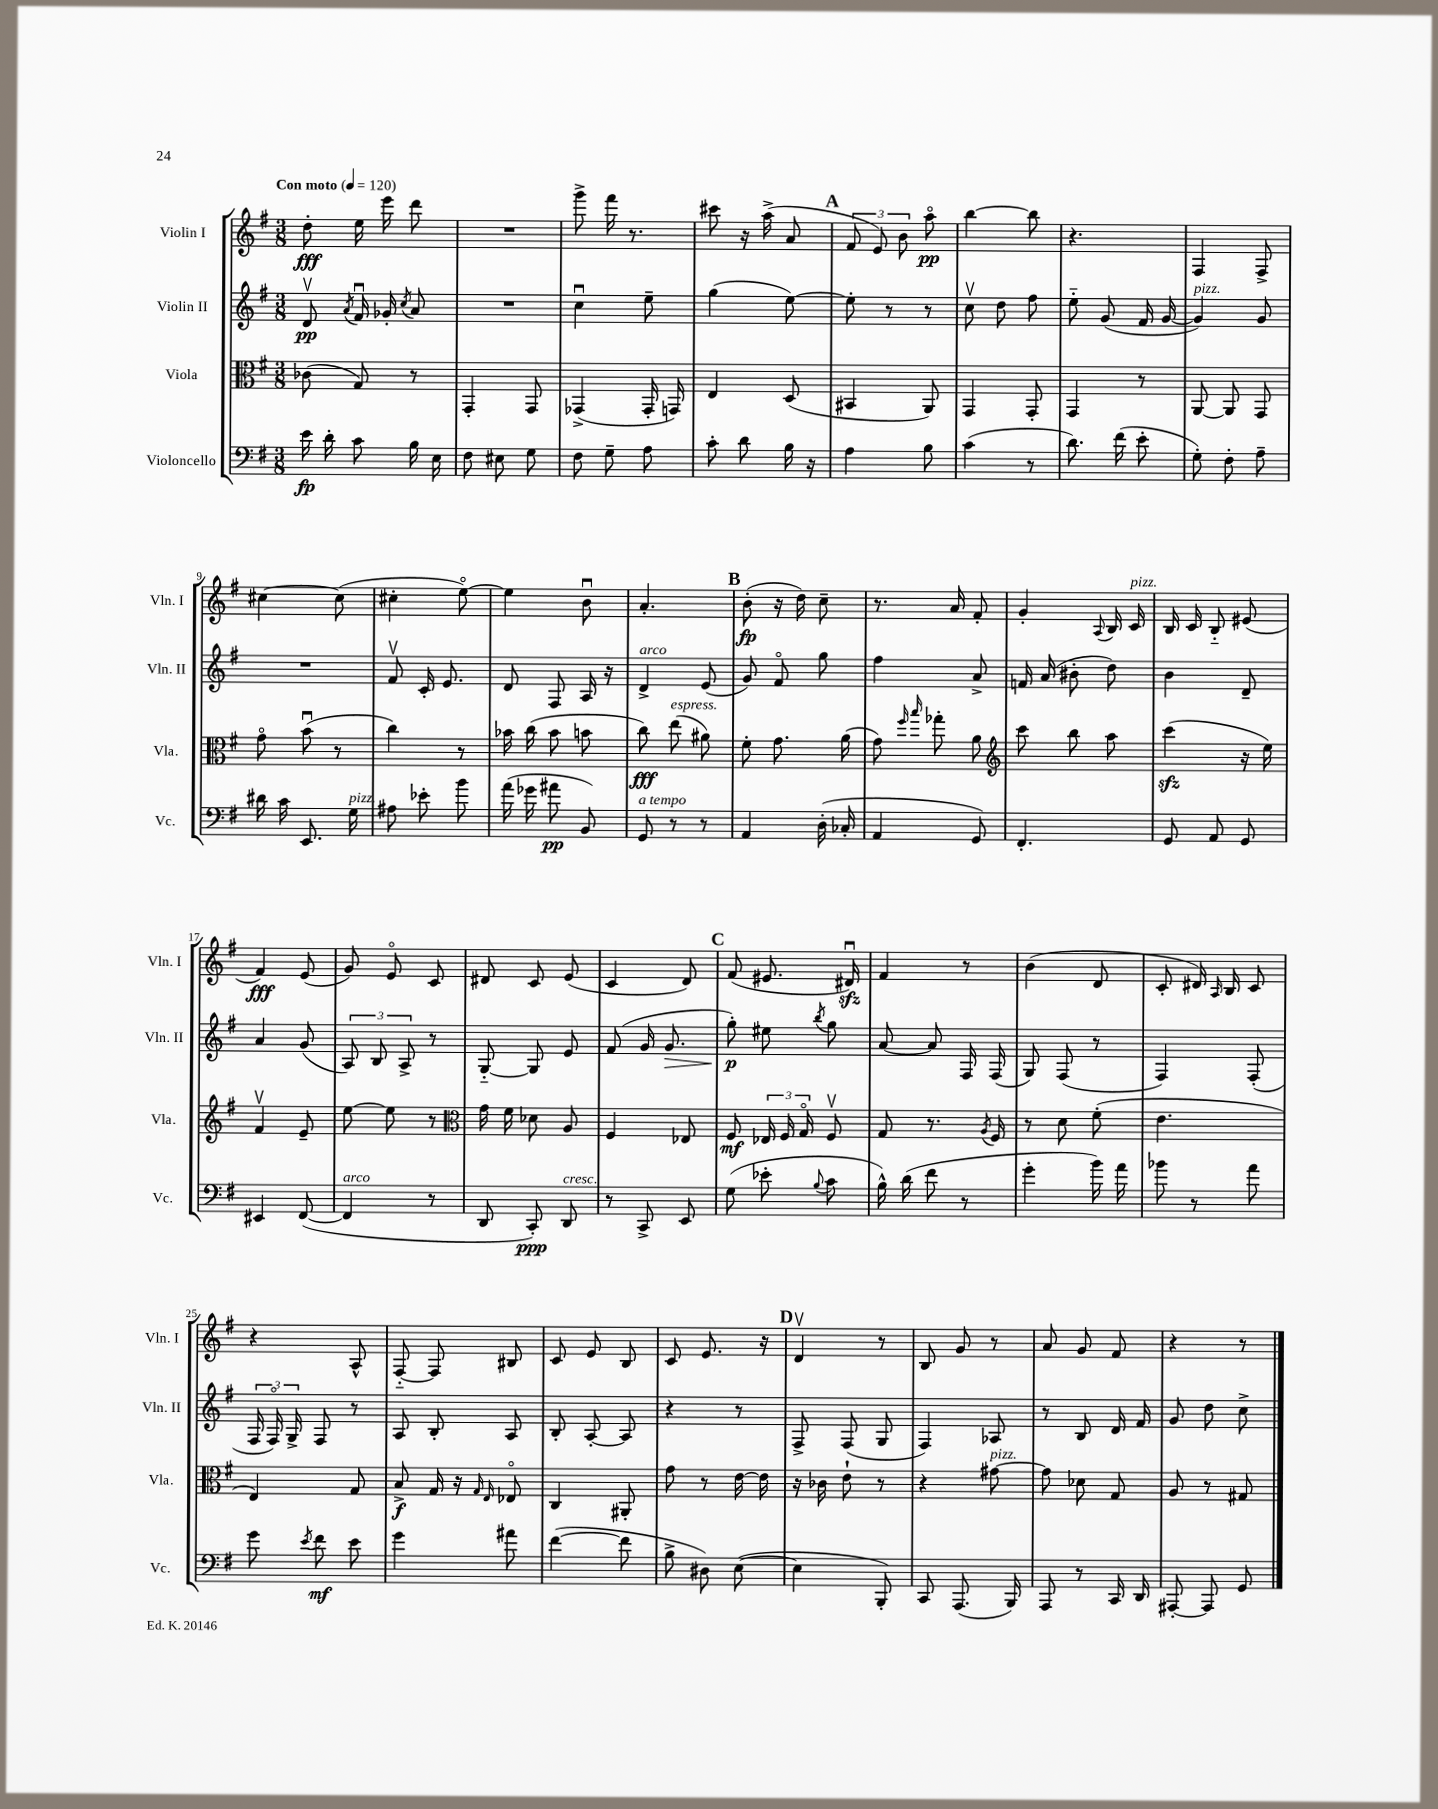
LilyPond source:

<<
\new StaffGroup <<
\new Staff = "s0" \with { instrumentName = "Violin I" shortInstrumentName = "Vln. I" } {
    \clef treble \key g \major \numericTimeSignature \time 3/8 \tempo "Con moto" 4 = 120
    \autoBeamOff d''8-.\fff e''16 e'''16 d'''8 |
    R4. |
    g'''8-> fis'''16 r8. |
    cis'''8 r16 a''16->( a'8 |
    \mark \markup { \bold "A" } \tuplet 3/2 { fis'8 e'8) b'8 } a''8\flageolet\pp |
    b''4~ b''8 |
    r4. |
    fis4 fis8-> |
    cis''4~ cis''8( |
    cis''4-. e''8~\flageolet) |
    e''4 b'8\downbow |
    a'4.-. |
    \mark \markup { \bold "B" } b'8-.\fp( r16 d''16) c''8-- |
    r8. a'16 fis'8-. |
    g'4-. \appoggiatura { a8 } b16 c'16^\markup { \italic "pizz." } |
    b16 c'16 b8-_ eis'8( |
    fis'4\fff) e'8( |
    g'8) e'8\flageolet c'8 |
    dis'8 c'8 e'8( |
    c'4 d'8) |
    \mark \markup { \bold "C" } fis'8( eis'8. dis'16\downbow\sfz) |
    fis'4 r8 |
    b'4( d'8 |
    c'8-. dis'16) \grace { a16 } b16 c'8 |
    r4 a8-^ |
    fis8~-_ fis8 bis8 |
    c'8 e'8 b8 |
    c'8 e'8. r16 |
    \mark \markup { \bold "D" } d'4\upbow r8 |
    b8 g'8 r8 |
    a'8 g'8 fis'8 |
    r4 r8 \bar "|." |
}
\new Staff = "s1" \with { instrumentName = "Violin II" shortInstrumentName = "Vln. II" } {
    \clef treble \key g \major \numericTimeSignature \time 3/8
    \autoBeamOff d'8\upbow\pp \acciaccatura { a'8 } fis'16\downbow ges'16-. \acciaccatura { c''8 } a'8 |
    R4. |
    c''4\downbow e''8-- |
    g''4( e''8~) |
    \mark \markup { \bold "A" } e''8-. r8 r8 |
    c''8\upbow d''8 fis''8 |
    e''8-_ g'8( fis'16 g'16~ |
    g'4^\markup { \italic "pizz." }) g'8 |
    R4. |
    fis'8\upbow c'16-. e'8. |
    d'8 fis8 a16 r16 |
    d'4->^\markup { \italic "arco" } e'8( |
    \mark \markup { \bold "B" } g'8) fis'8\flageolet g''8 |
    fis''4 a'8-> |
    f'16 a'16( bis'8-. d''8) |
    b'4 d'8-- |
    a'4 g'8( |
    \tuplet 3/2 { a8) b8 a8-> } r8 |
    g8~-_ g8 e'8 |
    fis'8( g'16 g'8.\> |
    \mark \markup { \bold "C" } g''8-.\p\!) eis''8 \acciaccatura { b''8 } g''8 |
    a'8~ a'8 fis16 fis16( |
    g8) fis8( r8 |
    fis4) fis8-.( |
    \tuplet 3/2 { fis16 fis16\flageolet) g16-> } fis8 r8 |
    a8 b8-. a8 |
    b8-. a8~-. a8 |
    r4 r8 |
    \mark \markup { \bold "D" } fis8-> fis8( g8 |
    fis4) aes8 |
    r8 b8 d'16 fis'16 |
    g'8 d''8 c''8-> \bar "|." |
}
\new Staff = "s2" \with { instrumentName = "Viola" shortInstrumentName = "Vla." } {
    \clef alto \key g \major \numericTimeSignature \time 3/8
    \autoBeamOff ces'8( g8) r8 |
    g,4-. g,8 |
    ges,4->( ges,16-. g,16) |
    e4 d8( |
    \mark \markup { \bold "A" } bis,4 a,8) |
    g,4 g,8-. |
    g,4 r8 |
    a,8~ a,8 g,8 |
    g'8\flageolet b'8\downbow( r8 |
    c''4) r8 |
    bes'16 c''16( bes'8 b'8 |
    c''8\fff) e''8^\markup { \italic "espress." }( ais'8) |
    \mark \markup { \bold "B" } fis'8-. g'8. a'16( |
    g'8) \grace { fis''16 b''16 } ges''8-. a'8 |
    \clef treble c'''8 b''8 a''8 |
    c'''4\sfz( r16 e''16) |
    fis'4\upbow e'8-- |
    e''8~ e''8 r8 |
    \clef alto g'16 fis'16 des'8 a8 |
    fis4 ees8 |
    \mark \markup { \bold "C" } fis8\mf \tuplet 3/2 { ees16 fis16 g16\flageolet } fis8\upbow |
    g8 r8. \acciaccatura { a8 } fis16 |
    r8 d'8 fis'8-.( |
    e'4. |
    e4) g8 |
    b8->\f g16 r16 \grace { g16 e16 } ees8\flageolet |
    c4 ais,8-. |
    g'8 r8 e'16~ e'16 |
    \mark \markup { \bold "D" } r16 ces'16 e'8-! r8 |
    r4 gis'8~^\markup { \italic "pizz." } |
    gis'8 des'8 g8 |
    a8 r8 gis8 \bar "|." |
}
\new Staff = "s3" \with { instrumentName = "Violoncello" shortInstrumentName = "Vc." } {
    \clef bass \key g \major \numericTimeSignature \time 3/8
    \autoBeamOff e'16\fp d'16-. c'8 b16 e16 |
    fis8 eis8 g8 |
    fis8 g8-- a8 |
    c'8-. d'8 b16 r16 |
    \mark \markup { \bold "A" } a4 b8 |
    c'4( r8 |
    d'8.) fis'16( e'8-. |
    g8-.) fis8-. a8-- |
    dis'16 c'16 e,8. g16^\markup { \italic "pizz." } |
    ais8 ees'8-. b'8 |
    a'16( ges'16 ais'8\pp b,8) |
    g,8^\markup { \italic "a tempo" } r8 r8 |
    \mark \markup { \bold "B" } a,4 d16-.( ces16-. |
    a,4 g,8) |
    fis,4.-. |
    g,8 a,8 g,8 |
    eis,4 fis,8~( |
    fis,4^\markup { \italic "arco" } r8 |
    d,8 c,8-.\ppp) d,8^\markup { \italic "cresc." } |
    r8 c,8-> e,8 |
    \mark \markup { \bold "C" } g8( ees'8-. \appoggiatura { b8 } c'8 |
    b16-^) d'16( fis'8 r8 |
    g'4-. b'16) a'16 |
    bes'8 r8 a'8 |
    g'8 \acciaccatura { e'8 } fis'8\mf e'8 |
    g'4 ais'8 |
    fis'4~( fis'8 |
    b8-> dis8) e8~( |
    \mark \markup { \bold "D" } e4 b,,8-.) |
    c,8 a,,8.( b,,16) |
    a,,8 r8 c,16 d,16 |
    ais,,8~-. ais,,8 g,8 \bar "|." |
}
>>
>>
